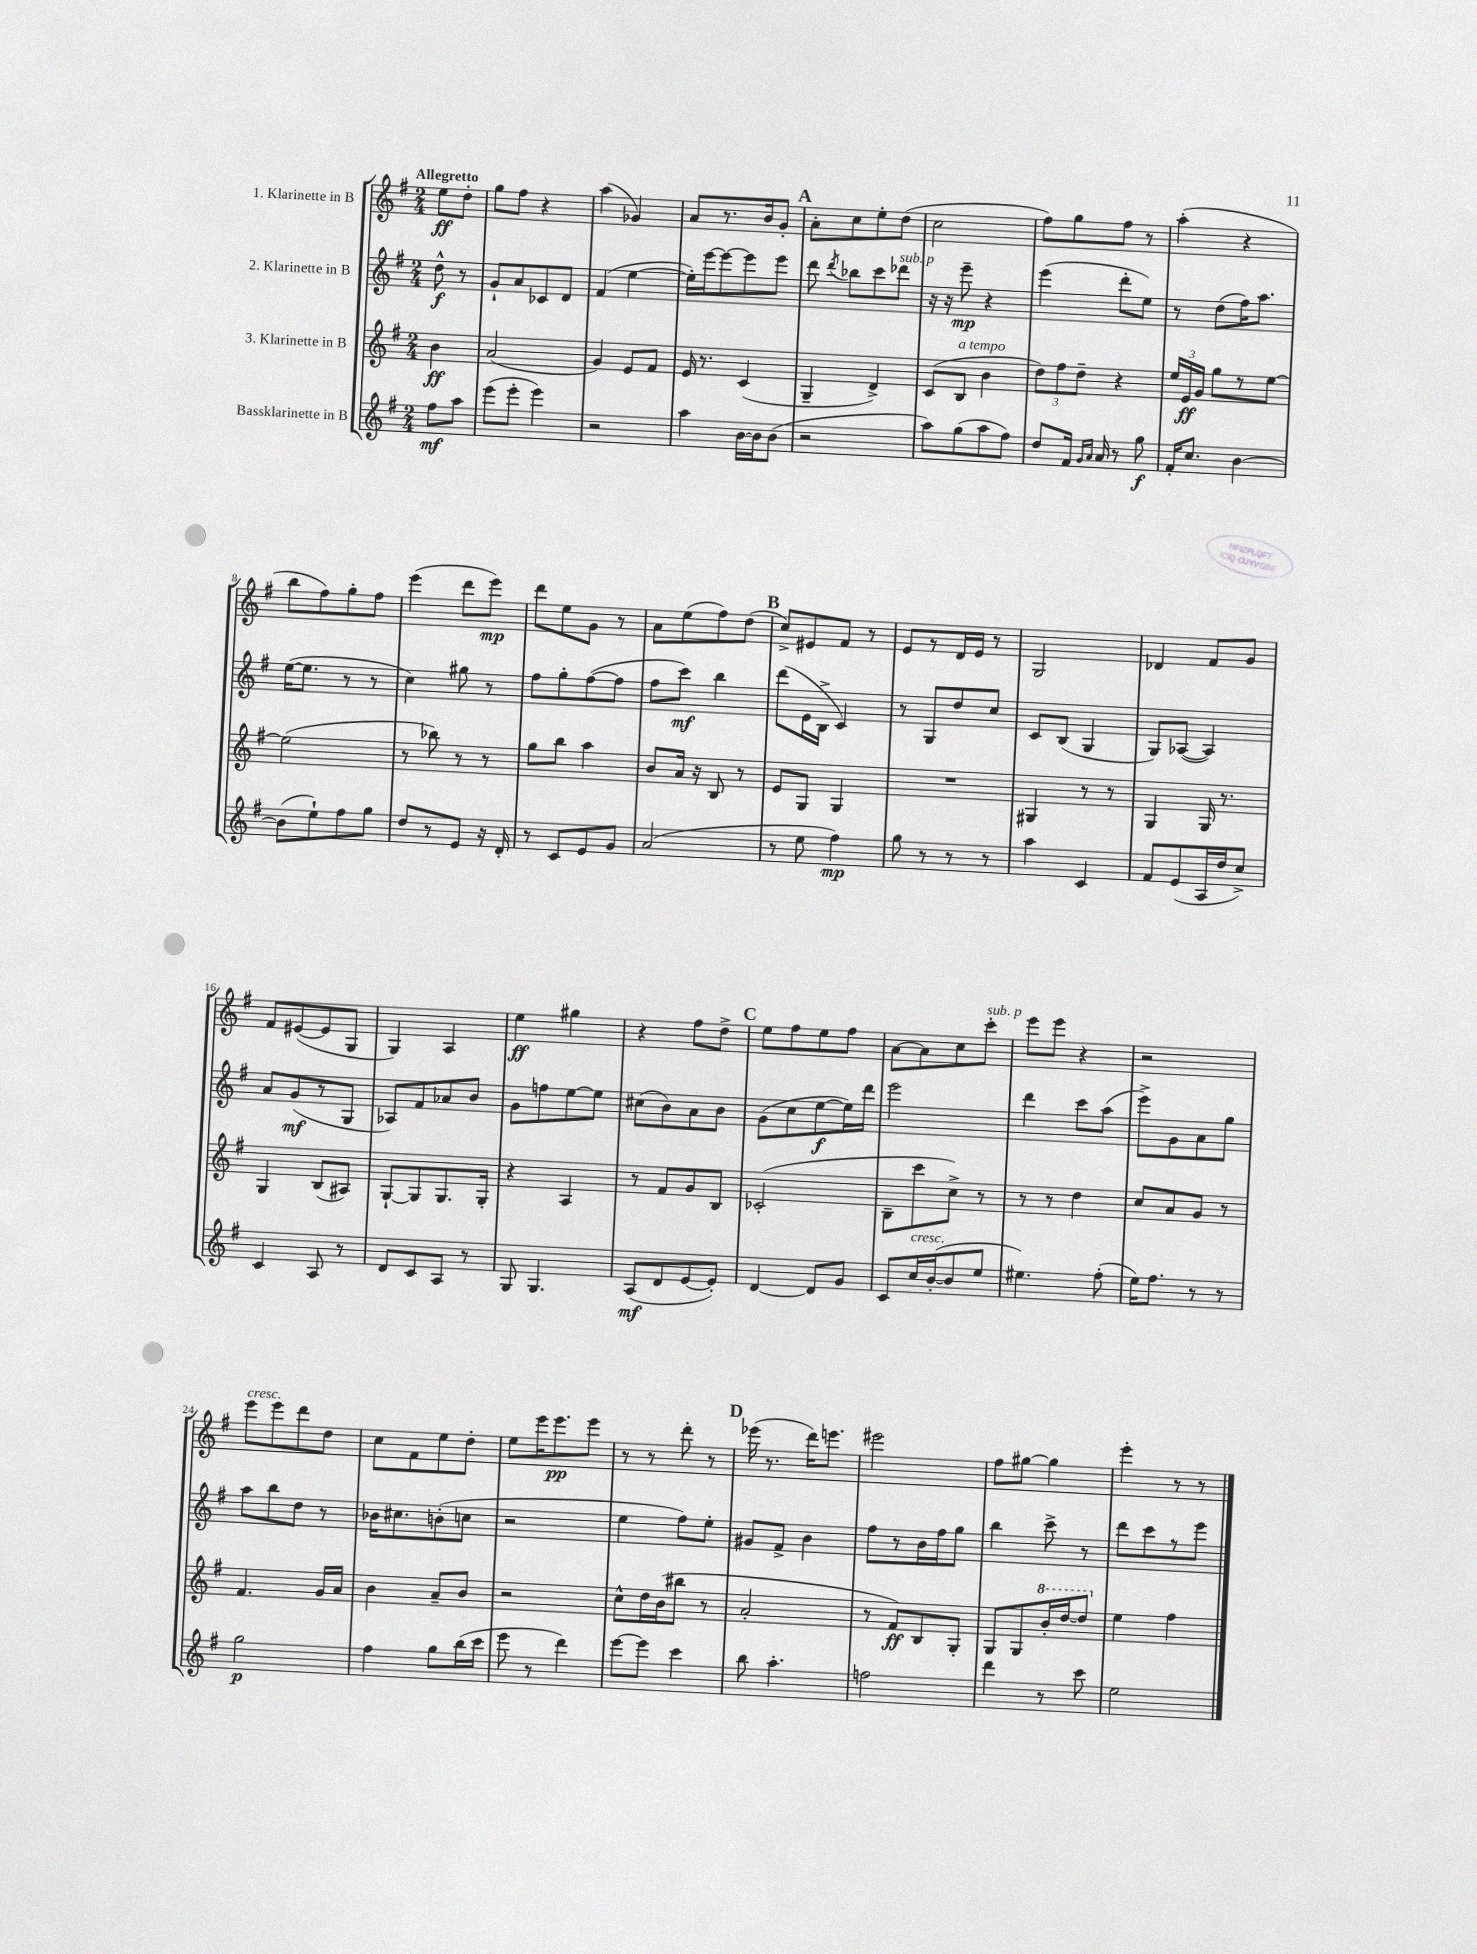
<<
\new StaffGroup <<
\new Staff = "s0" \with { instrumentName = "1. Klarinette in B" } {
    \clef treble \key g \major \numericTimeSignature \time 2/4 \partial 4 \tempo "Allegretto"
    \autoBeamOff e''8[\ff d''8]-. |
    g''8[ fis''8] r4 |
    a''4( ges'4) |
    a'8[ r8. b'16 g'8]-. |
    \mark \markup { \bold "A" } a'8[-. c''8 e''8-. d''8]( |
    c''2 |
    fis''8[) g''8 fis''8] r8 |
    a''4-.( r4 |
    b''8[ fis''8) g''8-. fis''8] |
    e'''4( d'''8[ e'''8]\mp) |
    d'''8[ e''8 g'8] r8 |
    a'8[ e''8( fis''8) d''8]( |
    \mark \markup { \bold "B" } c''8[->) eis'8 fis'8] r8 |
    e'8[ r8 d'16 e'16] r8 |
    g2 |
    des'4 fis'8[ g'8] |
    fis'8[ eis'8~( eis'8 g8] |
    g4) a4 |
    e''4\ff gis''4 |
    r4 fis''8[ d''8]-> |
    \mark \markup { \bold "C" } e''8[ fis''8 e''8 fis''8] |
    a'8[~ a'8 c''8 c'''8]-.^\markup { \italic "sub. p" } |
    e'''8[ e'''8] r4 |
    r2 |
    e'''8[^\markup { \italic "cresc." } e'''8 d'''8 d''8] |
    c''8[ fis'8 e''8 d''8]-. |
    e''8[ e'''16 e'''8.\pp e'''8] |
    r8 r8 d'''8-. r8 |
    \mark \markup { \bold "D" } ees'''16( r8. d'''16[) e'''8.] |
    eis'''2 |
    fis''8[ gis''8]~ gis''4 |
    e'''4-. r8 r8 \bar "|." |
}
\new Staff = "s1" \with { instrumentName = "2. Klarinette in B" } {
    \clef treble \key g \major \numericTimeSignature \time 2/4 \partial 4
    \autoBeamOff d''8-^\f r8 |
    g'8[-! a'8 ces'8 d'8] |
    fis'4( e''4~ |
    e''16[-.) e'''16~ e'''8~ e'''8 e'''8] |
    \mark \markup { \bold "A" } d'''8 \acciaccatura { d'''8 } bes''8[ c'''8 des'''8]^\markup { \italic "sub. p" } |
    r16 r16 e'''8--\mp r4 |
    e'''4( d'''8[-. e''8]) |
    r8 d''8[( fis''16) a''8.] |
    e''16[~( e''8.] r8 r8 |
    c''4) gis''8 r8 |
    fis''8[ g''8-. fis''8~( fis''8] |
    fis''8[ c'''8]\mf) b''4 |
    \mark \markup { \bold "B" } d'''8[( e'16 b16]-> c'4) |
    r8 g8[ d''8 c''8] |
    c'8[ b8]( g4 |
    g8[) aes8]~( aes4) |
    a'8[ g'8\mf( r8 g8] |
    aes8[) fis'8 aes'8 b'8] |
    g'8[ f''8 e''8~ e''8] |
    cis''8[( b'8) a'8 b'8] |
    \mark \markup { \bold "C" } g'8[( c''8 e''8~\f e''16) d'''16] |
    e'''2 |
    d'''4 c'''8[ a''8]( |
    e'''8[->) g'8 a'8 g''8] |
    a''8[ b''8 d''8] r8 |
    bes'16[ cis''8. b'8-.( c''8] |
    r2 |
    e''4 fis''8[) e''8]-. |
    \mark \markup { \bold "D" } gis'8[ fis'8]-> b'4 |
    fis''8[ r8 b'16 fis''16 g''8] |
    b''4 c'''8-> r8 |
    d'''8[ c'''8 r8 e'''8] \bar "|." |
}
\new Staff = "s2" \with { instrumentName = "3. Klarinette in B" } {
    \clef treble \key g \major \numericTimeSignature \time 2/4 \partial 4
    \autoBeamOff b'4\ff |
    a'2( |
    g'4) e'8[ fis'8] |
    e'16 r8. c'4( |
    \mark \markup { \bold "A" } g4-- d'4->) |
    c'8[( b8]^\markup { \italic "a tempo" } b'4 |
    \tuplet 3/2 { d''8[) fis''8 d''8]-- } r4 |
    \tuplet 3/2 { e''16[ e'16\ff g'16] } g''8[ r8 e''8]~ |
    e''2( |
    r8 bes''8) r8 r8 |
    g''8[ b''8] a''4 |
    b'8[ a'16] r16 b8 r8 |
    \mark \markup { \bold "B" } e'8[ g8] g4 |
    R2 |
    gis4 r8 r8 |
    g4 g16 r8. |
    g4 b8[( ais8]) |
    g8[~-! g8 g8. g16]-. |
    r4 a4 |
    r8 fis'8[ g'8 b8] |
    \mark \markup { \bold "C" } ces'2-.( |
    b8[-- c'''8 c''8]->) r8 |
    r8 r8 d''4 |
    c''8[ a'8 g'8] r8 |
    fis'4. g'16[ a'16] |
    b'4 a'8[-- b'8] |
    r2 |
    c''8[-^ d''16 b'16( bis''8] r8 |
    \mark \markup { \bold "D" } a'2-. |
    r8 fis'8[\ff) b8 g8]-. |
    g8[ g8 \ottava #1 b''16-. d'''16~ d'''8] \ottava #0 |
    e''4 fis''4 \bar "|." |
}
\new Staff = "s3" \with { instrumentName = "Bassklarinette in B" } {
    \clef treble \key g \major \numericTimeSignature \time 2/4 \partial 4
    \autoBeamOff fis''8[\mf a''8] |
    e'''8[( e'''8]-. e'''4) |
    r2 |
    a''4 b'16[~ b'16 b'8]( |
    \mark \markup { \bold "A" } r2 |
    a''8[) g''8( a''8 fis''8]) |
    d''8[ fis'16] \grace { g'16[ a'16] } a'16 r8 g''8\f |
    fis'16[-. c''8.] b'4~ |
    b'8[( e''8-!) fis''8 g''8] |
    d''8[ r8 e'8] r16 d'16-. |
    r8 c'8[ e'8 g'8] |
    a'2( |
    \mark \markup { \bold "B" } r8 e''8 fis''4\mp) |
    g''8 r8 r8 r8 |
    a''4 c'4 |
    fis'8[ e'8( a16 d''16 c''8]->) |
    c'4 a8 r8 |
    d'8[ c'8 a8] r8 |
    g8 g4. |
    a8[\mf( d'8 e'8~ e'8]-.) |
    \mark \markup { \bold "C" } d'4~ d'8[ g'8] |
    c'8[ c''16^\markup { \italic "cresc." } b'16~-.( b'8 e''8] |
    eis''4.) fis''8-.( |
    e''16[) fis''8.] r8 r8 |
    g''2\p |
    fis''4 g''8[ b''16( c'''16] |
    e'''8 r8 d'''4) |
    e'''8[~ e'''8] c'''4 |
    \mark \markup { \bold "D" } b''8 a''4.-. |
    f''2 |
    d'''4 r8 c'''8 |
    e''2 \bar "|." |
}
>>
>>
